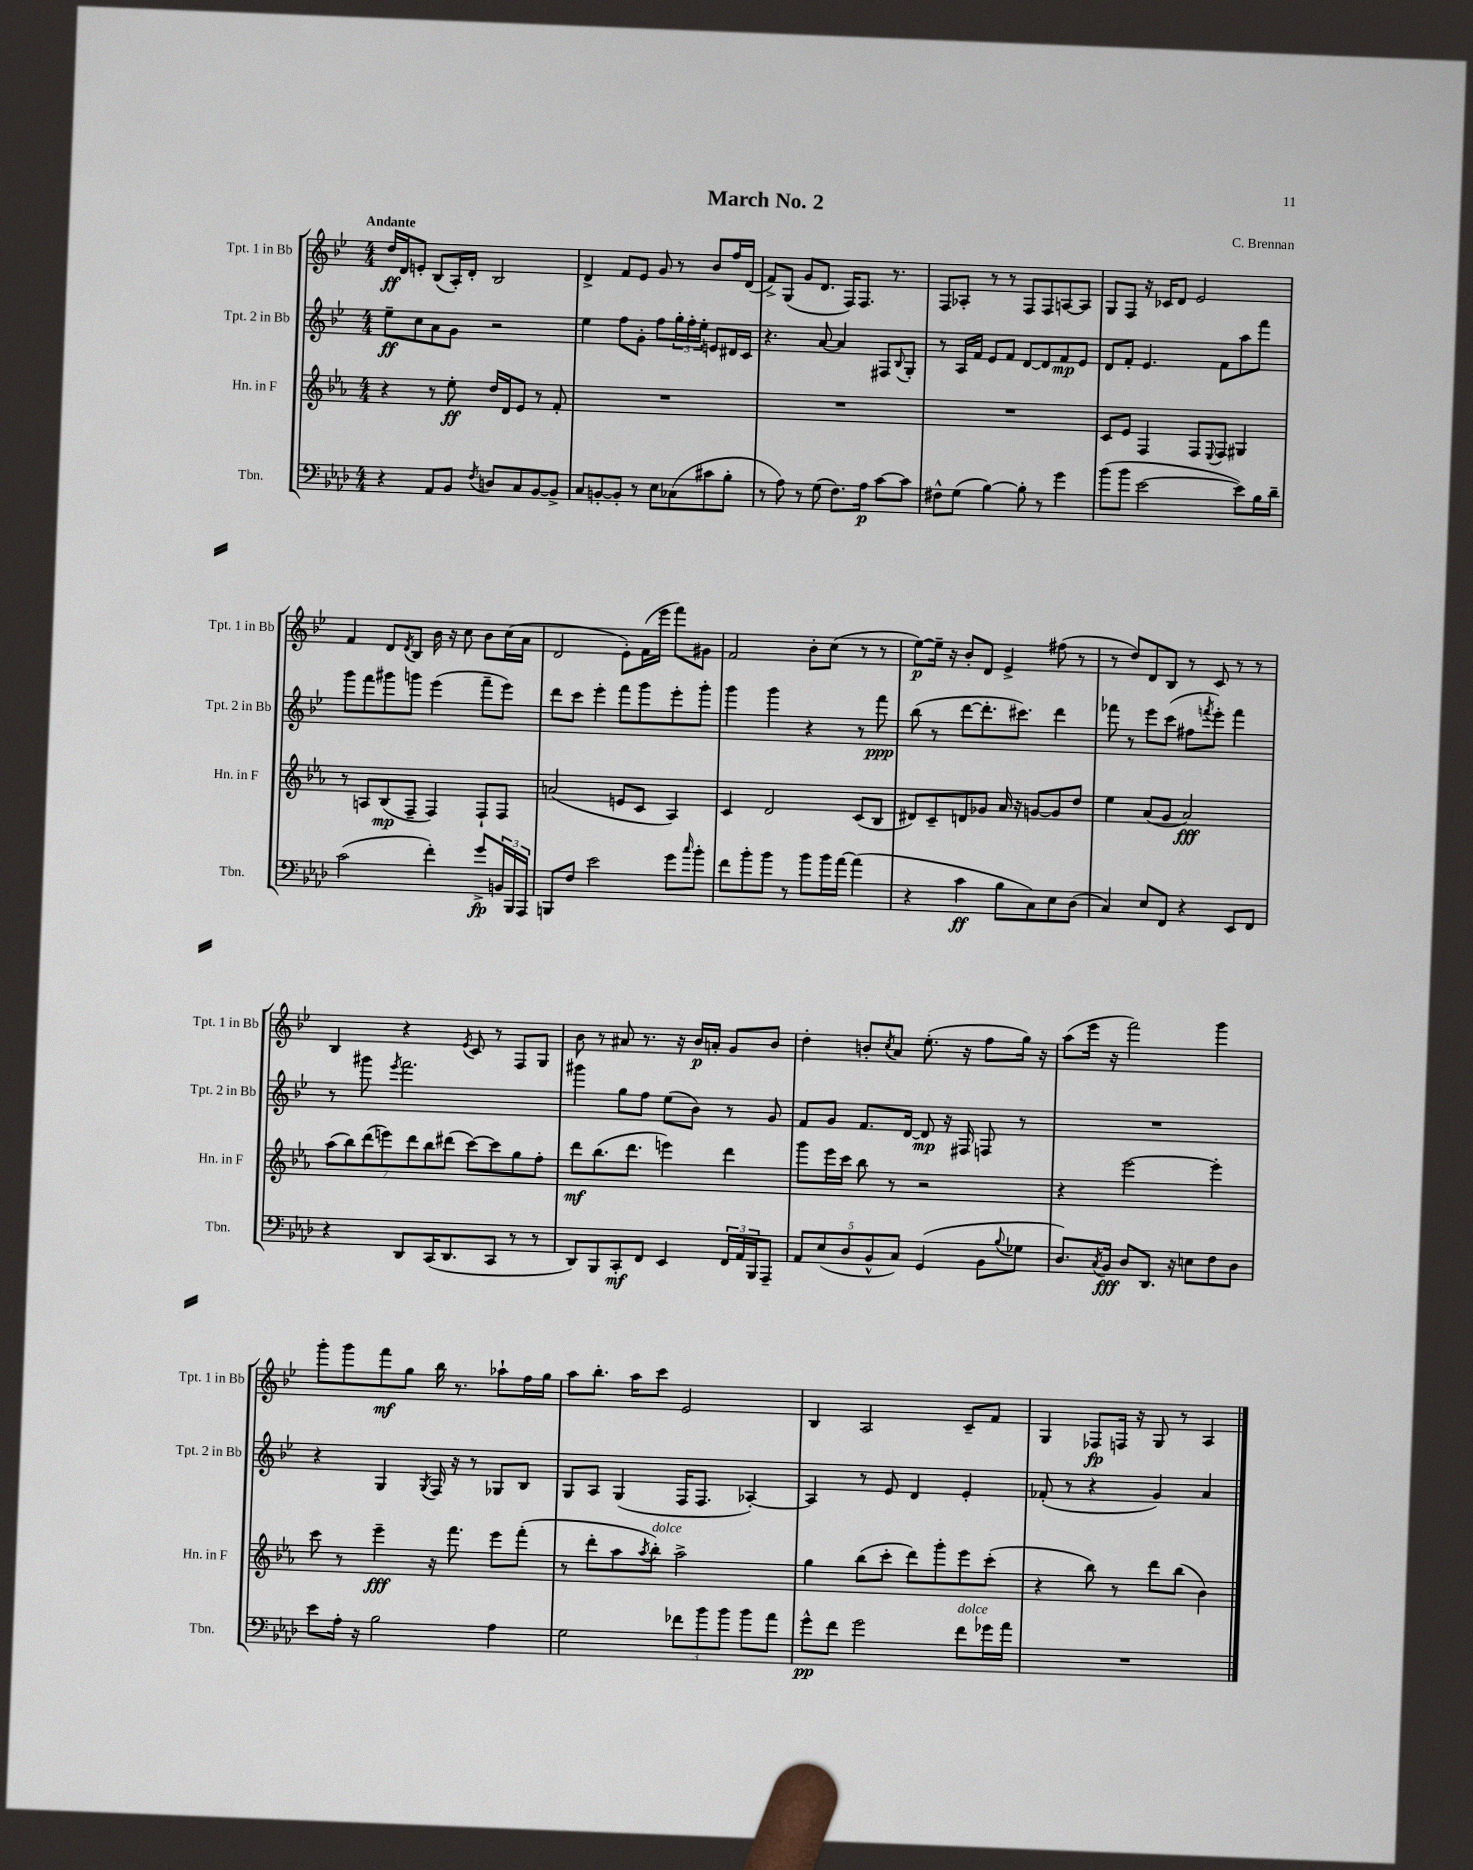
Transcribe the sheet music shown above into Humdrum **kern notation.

**kern	**dynam	**kern	**dynam	**kern	**dynam	**kern	**dynam
*part4	*part4	*part3	*part3	*part2	*part2	*part1	*part1
*staff4	*staff4	*staff3	*staff3	*staff2	*staff2	*staff1	*staff1
*I"Tbn.	*	*I"Hn. in F	*	*I"Tpt. 2 in Bb	*	*I"Tpt. 1 in Bb	*
*I'Tbn.	*	*I'Hn. in F	*	*I'Tpt. 2 in Bb	*	*I'Tpt. 1 in Bb	*
*clefF4	*	*clefG2	*	*clefG2	*	*clefG2	*
*k[b-e-a-d-]	*	*k[b-e-a-]	*	*k[b-e-]	*	*k[b-e-]	*
*M4/4	*	*M4/4	*	*M4/4	*	*M4/4	*
=1	=1	=1	=1	=1	=1	=1	=1
!	!	!	!	!	!	!LO:TX:a:B:t=Andante	!
4r	.	4r	.	8ee-~\L	ff	16dd/LL	ff
.	.	.	.	.	.	16d/J	.
.	.	.	.	8cc\	.	8en'/J	.
8AA-/L	.	8r	.	8a\	.	(8B-/L	.
8BB-/J	.	8ee-'\	ff	8g\J	.	16A'/L)	.
.	.	.	.	.	.	16d'/JJ	.
8qF/	.	.	.	.	.	.	.
8Dn/L	.	16dd/LL	.	2r	.	2B-/	.
.	.	16d/J	.	.	.	.	.
8C/	.	8e-/J	.	.	.	.	.
[8BB-/	.	8r	.	.	.	.	.
8BB-^/J]	.	8f'/	.	.	.	.	.
=2	=2	=2	=2	=2	=2	=2	=2
8C/L	.	1r	.	4ee-\	.	4d^/	.
[8BBn'/	.	.	.	.	.	.	.
8BB'/J]	.	.	.	8ff\L	.	8f/L	.
8r	.	.	.	8g'\J	.	8e-/J	.
8E-\L	.	.	.	8ff\L	.	8g/	.
(8C-X\	.	.	.	24gg'\L	.	8r	.
.	.	.	.	24ff'\	.	.	.
.	.	.	.	24ee-'\JJ	.	.	.
8c#X\	.	.	.	8en/L	.	8b-/L	.
8B-'\J	.	.	.	16d#X/L	.	16ff/L	.
.	.	.	.	16c/JJ	.	(16d/JJ	.
=3	=3	=3	=3	=3	=3	=3	=3
8r	.	1r	.	4.r	.	8f^/L)	.
8A-\)	.	.	.	.	.	(8G/J	.
8r	.	.	.	.	.	8g/L	.
(8G\	.	.	.	[8a/	.	8.d/J	.
8.F\L)	.	.	.	4a/]	.	.	.
.	.	.	.	.	.	16F/KL)	.
.	.	.	.	.	.	8.F/J	.
16A-\Jk	p	.	.	.	.	.	.
[8c\L	.	.	.	8F#X/L	.	.	.
.	.	.	.	.	.	8.r	.
.	.	.	.	8qqB-/	.	.	.
8c\J]	.	.	.	8G'/J	.	.	.
=4	=4	=4	=4	=4	=4	=4	=4
8F#X^^\L	.	1r	.	8r	.	8F/L	.
(8G\J	.	.	.	16A/LL	.	8A-X'/J	.
.	.	.	.	16f/JJ	.	.	.
[4B-\)	.	.	.	8e-/L	.	8r	.
.	.	.	.	8f/J	.	8r	.
8B-'\]	.	.	.	[8d/L	.	8F/L	.
8r	.	.	.	8d/]	.	8F/	.
4g\	.	.	.	8f/	mp	[8An/	.
.	.	.	.	8e-/J	.	8A/J]	.
=5	=5	=5	=5	=5	=5	=5	=5
(8b-\L	.	8c/L	.	8d/L	.	8G/L	.
8b-\J	.	8e-/J	.	8f'/J	.	8F/J	.
[2e-\	.	4F/	.	4.e-/	.	16r	.
.	.	.	.	.	.	16c-X/KL	.
.	.	.	.	.	.	8d/J	.
.	.	8F/L	.	.	.	2e-/	.
.	.	8qqE-/	.	.	.	.	.
.	.	8F/J	.	8f\L	.	.	.
8e-\L])	.	4G#X/	.	8aa\	.	.	.
16B-\L	.	.	.	8fff\J	.	.	.
16d-~\JJ	.	.	.	.	.	.	.
!!LO:LB:g=z
=6	=6	=6	=6	=6	=6	=6	=6
(2c\	.	8r	.	8ggg\L	.	4f/	.
.	.	8An/L	.	8fff\	.	.	.
.	.	(8B-/	mp	8ggg#X\	.	8d/L	.
.	.	.	.	.	.	8qd/	.
.	.	8F~/J	.	8gggn\J	.	8B-/J	.
4f'\)	.	4F/)	.	(4eee-\	.	16b-\	.
.	.	.	.	.	.	16r	.
.	.	.	.	.	.	8cc\	.
8g^/L	fp	8F`/L	.	8fff~\L	.	8b-\L	.
24BBn/L	.	8F/J	.	8eee-\J)	.	(16cc\L	.
24BBB-/	.	.	.	.	.	.	.
.	.	.	.	.	.	16a\JJ	.
24AAA-/JJ	.	.	.	.	.	.	.
=7	=7	=7	=7	=7	=7	=7	=7
8BBBn/L	.	(2an/	.	8ddd\L	.	2d/	.
8F/J	.	.	.	8ccc\J	.	.	.
2e-\	.	.	.	4eee-'\	.	.	.
.	.	8en/L	.	8fff\L	.	8e-'\L)	.
.	.	8c/J	.	8ggg\	.	(16f\L	.
.	.	.	.	.	.	16eee-\JJ	.
8g\L	.	4A-/)	.	8eee-'\	.	8fff\L)	.
16qqcc/	.	.	.	.	.	.	.
8b-'\J	.	.	.	8ggg'\J	.	8g#X\J	.
=8	=8	=8	=8	=8	=8	=8	=8
8f\L	.	4c/	.	4ggg\	.	2f/	.
8b-'\	.	.	.	.	.	.	.
8b-\J	.	2d/	.	4ggg\	.	.	.
8r	.	.	.	.	.	.	.
8b-\L	.	.	.	4r	.	8b-'\L	.
16b-\L	.	.	.	.	.	(8cc\J	.
[16a-\JJ	.	.	.	.	.	.	.
(4a-\]	.	(8c/L	.	8r	.	8r	.
.	.	8B-/J	.	8fff\	ppp	8r	.
=9	=9	=9	=9	=9	=9	=9	=9
4r	.	8d#X/L)	.	(8bb-\	.	[8ee-\L)	p
.	.	8c~/	.	8r	.	16ee-~\Jk]	.
.	.	.	.	.	.	16r	.
4c\	ff	8dn/	.	[8ddd\L	.	8b-'/L	.
.	.	8g-X/J	.	8.ddd'\]	.	8d/J	.
8B-\L	.	16a-/	.	.	.	4e-^/	.
.	.	16r	.	8.ccc#X\J)	.	.	.
8C\)	.	[8gn/L	.	.	.	.	.
8E-\	.	8g/]	.	4ddd\	.	(8ff#X\	.
(8D-\J	.	8dd/J	.	.	.	8r	.
=10	=10	=10	=10	=10	=10	=10	=10
4C/)	.	4ee-\	.	8fff-X\	.	8r	.
.	.	.	.	8r	.	8dd/L)	.
8E-/L	.	(8a-/L	.	8eee-\L	.	8d/	.
8FF/J	.	8g/J	.	(8ccc\J	.	8B-/J	.
4r	.	2a-/)	fff	8ff#X\L	.	8r	.
.	.	.	.	8qfffn/	.	.	.
.	.	.	.	8eee-'\J)	.	8c/	.
8EE-/L	.	.	.	4fff\	.	8r	.
8FF/J	.	.	.	.	.	8r	.
!!LO:LB:g=z
=11	=11	=11	=11	=11	=11	=11	=11
4r	.	(14aa-\L	.	8r	.	4B-/	.
.	.	14bb-\)	.	.	.	.	.
.	.	.	.	8ggg#X\	.	.	.
.	.	(14ddd\	.	.	.	.	.
.	.	14eeen\)	.	.	.	.	.
.	.	.	.	8qeee-/	.	.	.
8DD-/L	.	.	.	2.fff\	.	4r	.
.	.	14ddd\	.	.	.	.	.
.	.	14bb-\	.	.	.	.	.
(16CC/K	.	.	.	.	.	.	.
.	.	(14ddd#X\J	.	.	.	.	.
8.DD-/	.	.	.	.	.	.	.
.	.	.	.	.	.	8qe-/	.
.	.	[8ccc\L)	.	.	.	8c/	.
8CC/J	.	8ccc\]	.	.	.	8r	.
8r	.	8gg\	.	.	.	8F/L	.
8r	.	8ff'\J	.	.	.	8G/J	.
=12	=12	=12	=12	=12	=12	=12	=12
8DD-/L)	.	8ddd\L	mf	4ggg#X\	.	8b-\	.
8BBB-/	.	(8.bb-\	.	.	.	8r	.
8CC'/	mf	.	.	8gg\L	.	8a#X/	.
.	.	8.ddd\J	.	.	.	.	.
8FF/J	.	.	.	8ff\J	.	8.r	.
4EE-/	.	4eeen\)	.	(8ee-\L	.	.	.
.	.	.	.	.	.	16r	.
.	.	.	.	8b-\J)	.	16b-/LL	p
.	.	.	.	.	.	16an'/JJ	.
24FF/LL	.	4ddd\	.	8r	.	8g/L	.
24AA-/	.	.	.	.	.	.	.
24BBB-/J	.	.	.	.	.	.	.
8AAA-~/J	.	.	.	8g/	.	8b-/J	.
=13	=13	=13	=13	=13	=13	=13	=13
10AA-/L	.	8ggg\L	.	8f/L	.	4dd'\	.
(10E-/	.	.	.	.	.	.	.
.	.	16eee-\L	.	8g/J	.	.	.
.	.	16ccc\JJ	.	.	.	.	.
10D-/	.	.	.	.	.	.	.
.	.	8bb-\	.	8.f/L	.	8bn'/L	.
10BB-^^/	.	.	.	.	.	.	.
.	.	.	.	.	.	8qcc/	.
.	.	8r	.	.	.	8a/J	.
10C/J)	.	.	.	.	.	.	.
.	.	.	.	[16d/Jk	.	.	.
(4GG/	.	2r	.	8d/]	mp	(8.ee-'\	.
.	.	.	.	16r	.	.	.
.	.	.	.	16F#X/	.	16r	.
8BB-\L	.	.	.	8Fn/	.	8ff\L	.
8qqB-/	.	.	.	.	.	.	.
8G-X\J	.	.	.	8r	.	16gg\Jk)	.
.	.	.	.	.	.	16r	.
=14	=14	=14	=14	=14	=14	=14	=14
8.D-/L)	.	4r	.	1r	.	(8aa\L	.
.	.	.	.	.	.	16eee-\Jk	.
8qC/	.	.	.	.	.	.	.
16BB-/Jk	fff	.	.	.	.	16r	.
8D-/L	.	[2eee-\	.	.	.	2fff\)	.
8.DD-/J	.	.	.	.	.	.	.
16r	.	.	.	.	.	.	.
8En\L	.	.	.	.	.	.	.
8F\	.	4eee-'\]	.	.	.	4ggg\	.
8D-\J	.	.	.	.	.	.	.
!!LO:LB:g=z
=15	=15	=15	=15	=15	=15	=15	=15
8e-\L	.	8ccc\	.	4r	.	8ggg'\L	.
16A-'\Jk	.	8r	.	.	.	8ggg\	.
16r	.	.	.	.	.	.	.
2B-\	.	4eee-~\	fff	4G/	.	8fff\	mf
.	.	.	.	.	.	8gg\J	.
.	.	.	.	8qG/	.	.	.
.	.	16r	.	16F/	.	16bb-\	.
.	.	8.fff\	.	16r	.	8.r	.
.	.	.	.	8r	.	.	.
4A-\	.	8eee-\L	.	8G-X/L	.	8aa-X`\L	.
.	.	(8fff'\J	.	8B-/J	.	16ff\L	.
.	.	.	.	.	.	16gg\JJ	.
=16	=16	=16	=16	=16	=16	=16	=16
2G\	.	8r	.	8G/L	.	8aa\L	.
.	.	8ddd'\L	.	8A/J	.	8.bb-'\J	.
.	.	8aa-\	.	(4G/	.	.	.
.	.	.	.	.	.	16aa\KL	.
.	.	8qaa-/	.	.	.	.	.
!	!	!LO:TX:a:i:t=dolce	!	!	!	!	!
.	.	8bb-'\J)	.	.	.	8ccc\J	.
12f-X\L	.	2aa-^\	.	16F/KL	.	2e-/	.
.	.	.	.	8.F/J	.	.	.
12b-\	.	.	.	.	.	.	.
12b-\J	.	.	.	.	.	.	.
8b-\L	.	.	.	[4A-X'/)	.	.	.
8a-\J	.	.	.	.	.	.	.
=17	=17	=17	=17	=17	=17	=17	=17
8g^^\L	pp	4gg\	.	4A-/]	.	4B-/	.
8f\J	.	.	.	.	.	.	.
2g\	.	(8bb-\L	.	8r	.	2A/	.
.	.	8ccc'\J	.	8e-/	.	.	.
.	.	8ddd\L)	.	4d/	.	.	.
.	.	8ggg'\	.	.	.	.	.
!LO:TX:a:i:t=dolce	!	!	!	!	!	!	!
8f\L	.	8eee-\	.	4e-'/	.	8c~/L	.
16g-X\L	.	(8ccc'\J	.	.	.	8f/J	.
16a-\JJ	.	.	.	.	.	.	.
=18	=18	=18	=18	=18	=18	=18	=18
1r	.	4r	.	(8f-X'/	.	4G/	.
.	.	.	.	8r	.	.	.
.	.	8bb-\)	.	4r	.	8F-X/L	fp
.	.	8r	.	.	.	16Fn/Jk	.
.	.	.	.	.	.	16r	.
.	.	8ddd\L	.	4g/)	.	8G/	.
.	.	(8bb-\J	.	.	.	8r	.
.	.	4b-\)	.	4a/	.	4A/	.
==	==	==	==	==	==	==	==
*-	*-	*-	*-	*-	*-	*-	*-
